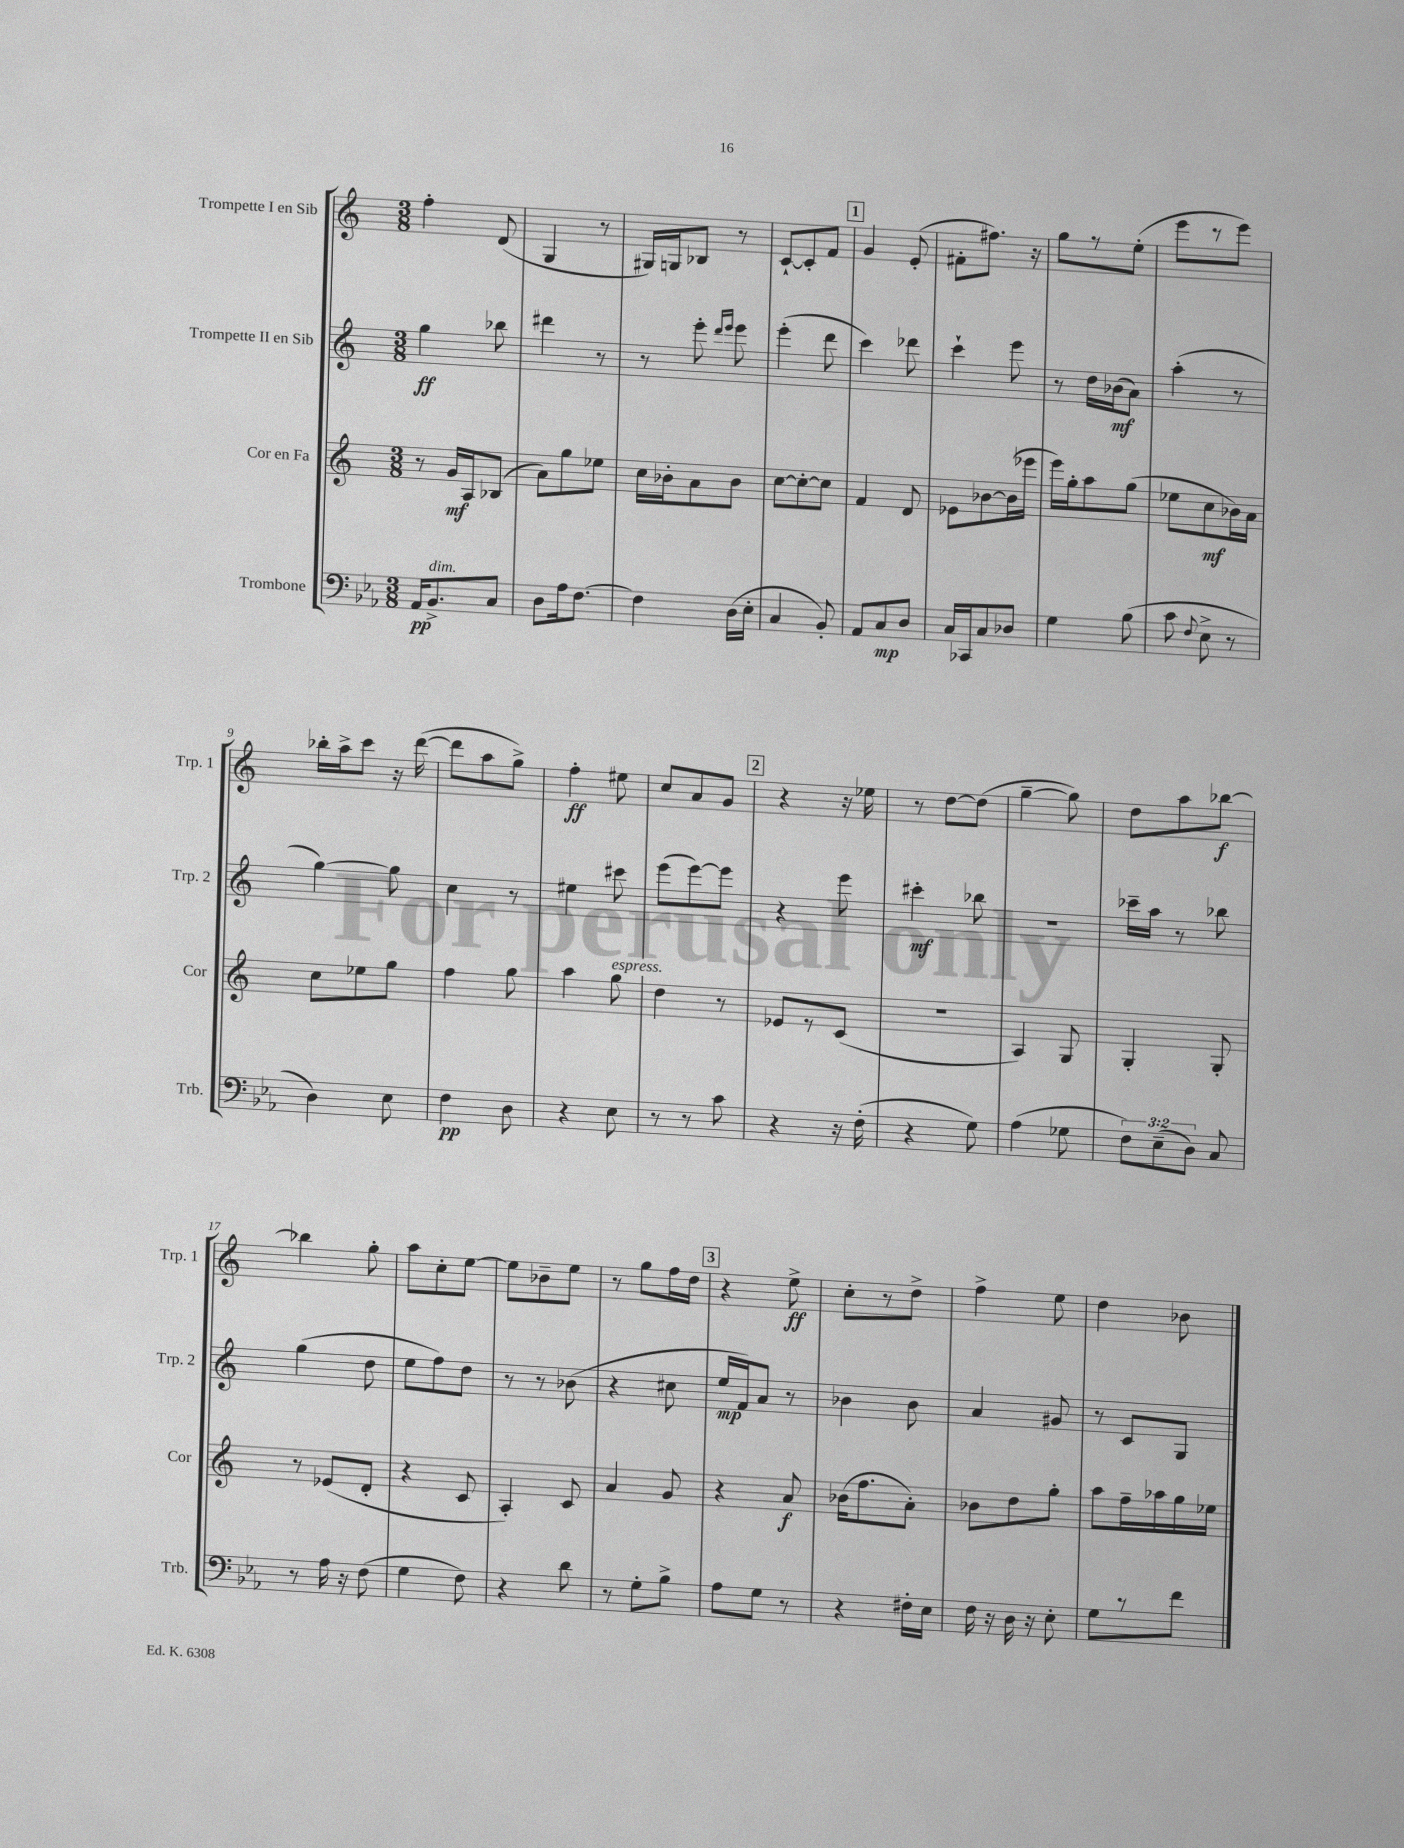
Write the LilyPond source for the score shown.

<<
\new StaffGroup <<
\new Staff = "s0" \with { instrumentName = "Trompette I en Sib" shortInstrumentName = "Trp. 1" } {
    \clef treble \key c \major \numericTimeSignature \time 3/8
    \autoBeamOff f''4-. d'8( |
    g4 r8 |
    gis16[) g16 bes8] r8 |
    c'8[~-! c'8-. f'8] |
    \mark \markup { \box "1" } g'4 e'8-.( |
    fis'8[-. fis''8.]) r16 |
    g''8[ r8 e''8]-.( |
    e'''8[ r8 e'''8]) |
    bes''16[-. a''16-> c'''8] r16 d'''16~( |
    d'''8[ a''8 g''8]->) |
    f''4-.\ff eis''8 |
    c''8[ a'8 g'8] |
    \mark \markup { \box "2" } r4 r16 ees''16 |
    r8 d''8[~ d''8]( |
    g''4~-- g''8) |
    d''8[ a''8 bes''8]~\f |
    bes''4 g''8-. |
    a''8[ c''8-. e''8]~ |
    e''8[ bes'8-- e''8] |
    r8 g''8[ f''16 d''16] |
    \mark \markup { \box "3" } r4 e''8->\ff |
    c''8[-. r8 d''8]-> |
    f''4-> e''8 |
    d''4 bes'8 \bar "|." |
}
\new Staff = "s1" \with { instrumentName = "Trompette II en Sib" shortInstrumentName = "Trp. 2" } {
    \clef treble \key c \major \numericTimeSignature \time 3/8
    \autoBeamOff g''4\ff bes''8 |
    dis'''4 r8 |
    r8 e'''8-. \grace { d'''16[ e'''16] } e'''8 |
    e'''4-.( d'''8 |
    \mark \markup { \box "1" } c'''4) des'''8 |
    c'''4-! e'''8 |
    r8 d''16[ bes'16\mf( a'8]) |
    a''4-.( r8 |
    g''4~) g''8 |
    c''4 r8 |
    eis''4 cis'''8 |
    e'''8[( e'''8~) e'''8] |
    \mark \markup { \box "2" } r4 e'''8 |
    cis'''4-.\mf bes''8 |
    r4. |
    ces'''16[-- a''16] r8 bes''8 |
    g''4( d''8 |
    e''8[ f''8) d''8] |
    r8 r8 bes'8( |
    r4 cis''8 |
    \mark \markup { \box "3" } e''16[\mp f'16) a'8] r8 |
    bes'4 bes'8 |
    a'4 gis'8 |
    r8 c'8[ g8] \bar "|." |
}
\new Staff = "s2" \with { instrumentName = "Cor en Fa" shortInstrumentName = "Cor" } {
    \clef treble \key c \major \numericTimeSignature \time 3/8
    \autoBeamOff r8 g'16[\mf a16 bes8]( |
    a'8[) g''8 ees''8] |
    c''16[ bes'16-. a'8 bes'8] |
    c''8[~ c''8~-. c''8] |
    \mark \markup { \box "1" } f'4 d'8 |
    ees'8[ bes'8~ bes'16( ees'''16] |
    e'''16[) g''16-. a''8 g''8]( |
    ees''8[ c''8\mf bes'16) a'16] |
    c''8[ ees''8 g''8] |
    f''4 g''8 |
    a''4 g''8^\markup { \italic "espress." } |
    d''4 r8 |
    \mark \markup { \box "2" } ees'8[ r8 c'8]( |
    R4. |
    a4) g8 |
    g4-. g8-. |
    r8 ees'8[( d'8]-. |
    r4 c'8 |
    a4-.) c'8 |
    a'4 g'8 |
    \mark \markup { \box "3" } r4 a'8\f |
    bes'16[( f''8. a'8]-.) |
    bes'8[ d''8 g''8]-. |
    a''8[ f''16-- aes''16 g''16 ees''16] \bar "|." |
}
\new Staff = "s3" \with { instrumentName = "Trombone" shortInstrumentName = "Trb." } {
    \clef bass \key ees \major \numericTimeSignature \time 3/8 \override Staff.TupletNumber.text = #tuplet-number::calc-fraction-text
    \autoBeamOff aes,16[\pp bes,8.->^\markup { \italic "dim." } c8] |
    d8[ aes16 f8.]~ |
    f4 d16[( ees16]-. |
    c4 bes,8-.) |
    \mark \markup { \box "1" } aes,8[ c8\mp d8] |
    c16[ ces,16 c8 des8] |
    g4 bes8( |
    c'8 \appoggiatura { f8 } ees8-> r8 |
    d4) ees8 |
    f4\pp d8 |
    r4 ees8 |
    r8 r8 c'8 |
    \mark \markup { \box "2" } r4 r16 f16-.( |
    r4 g8) |
    aes4( ges8 |
    \tuplet 3/2 { f8[) ees8--( d8]) } c8 |
    r8 aes16 r16 f8( |
    g4 f8) |
    r4 d'8 |
    r8 g8[-. bes8]-> |
    \mark \markup { \box "3" } aes8[ g8] r8 |
    r4 fis16[-. ees16] |
    f16 r16 d16 r16 ees8-. |
    g8[ r8 f'8] \bar "|." |
}
>>
>>
